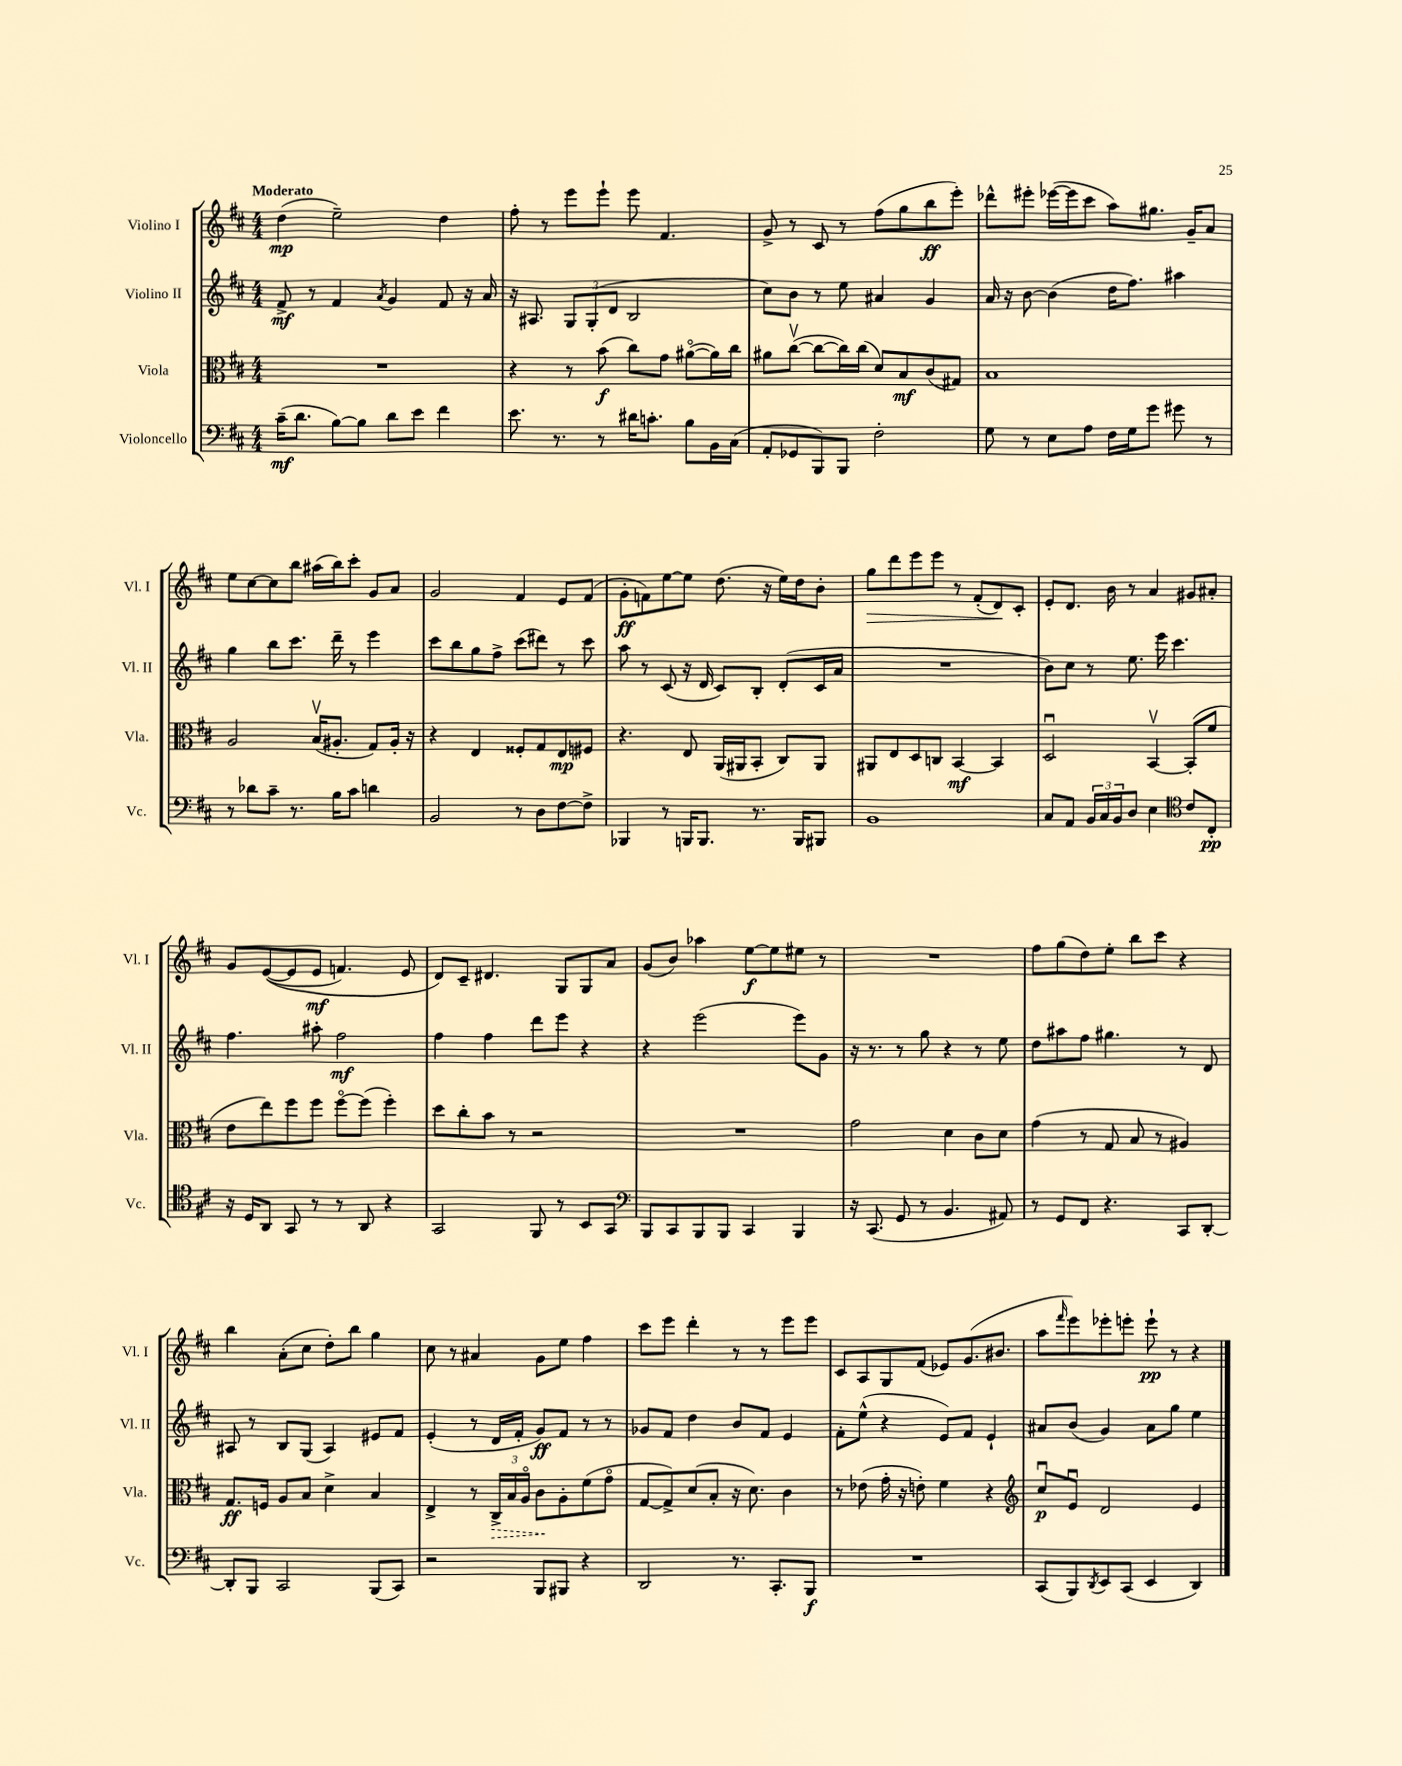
<<
\new StaffGroup <<
\new Staff = "s0" \with { instrumentName = "Violino I" shortInstrumentName = "Vl. I" } {
    \clef treble \key d \major \numericTimeSignature \time 4/4 \tempo "Moderato"
    d''4\mp( e''2--) d''4 |
    fis''8-. r8 e'''8 e'''8-! e'''8 fis'4. |
    g'8-> r8 cis'8 r8 fis''8( g''8 b''8\ff e'''8-.) |
    des'''8-^ eis'''8-. ees'''16~( ees'''16 cis'''8 a''8) gis''8. g'16-- a'8 |
    e''8 cis''8~ cis''8 b''8 ais''16( b''16) cis'''8-. g'8 a'8 |
    g'2 fis'4 e'8 fis'8( |
    g'8-.\ff f'8) e''8~ e''8 d''8.( r16 e''16) d''16 b'8-. |
    g''8\> d'''8 e'''8 e'''8 r8 fis'8-.( d'8\!) cis'8-. |
    e'8-. d'8. b'16 r8 a'4 gis'8 ais'8-. |
    g'8 e'8~(\( e'8 e'8\mf f'4.) e'8 |
    d'8\) cis'8-- dis'4. g8 g8 a'8 |
    g'8( b'8) aes''4 e''8~\f e''8 eis''8 r8 |
    R1 |
    fis''8 g''8( d''8) e''8-. b''8 cis'''8 r4 |
    b''4 a'8-.( cis''8 d''8-.) b''8 g''4 |
    cis''8 r8 ais'4 g'8 e''8 fis''4 |
    cis'''8 e'''8 d'''4-. r8 r8 e'''8 e'''8 |
    cis'8 a8 g8 fis'8( ees'8) g'8.( bis'8. |
    a''8 \grace { fis'''16 } e'''8) ees'''8-. e'''8-. e'''8-!\pp r8 r4 \bar "|." |
}
\new Staff = "s1" \with { instrumentName = "Violino II" shortInstrumentName = "Vl. II" } {
    \clef treble \key d \major \numericTimeSignature \time 4/4
    fis'8->\mf r8 fis'4 \acciaccatura { a'8 } g'4 fis'8 r16 a'16 |
    r16 ais8. \tuplet 3/2 { g8 g8-.( d'8 } b2 |
    cis''8) b'8 r8 e''8 ais'4 g'4 |
    a'16 r16 b'8~ b'4( d''16 fis''8.) ais''4 |
    g''4 b''8 cis'''8. d'''16-- r8 e'''4 |
    cis'''8 b''8 g''8 fis''8-> cis'''8( dis'''8) r8 cis'''8 |
    a''8 r8 cis'8( r16 d'16 cis'8) b8-. d'8-.( cis'16 a'16 |
    R1 |
    b'8) cis''8 r8 e''8. e'''16 cis'''4. |
    fis''4. ais''8-. fis''2\mf |
    fis''4 fis''4 d'''8 e'''8 r4 |
    r4 e'''2( e'''8) g'8 |
    r16 r8. r8 g''8 r4 r8 e''8 |
    d''8 ais''8 fis''8 gis''4. r8 d'8 |
    ais8 r8 b8 g8( ais4) eis'8 fis'8 |
    e'4-.( r8 d'16 fis'16-. g'8\ff) fis'8 r8 r8 |
    ges'8 fis'8 d''4 b'8 fis'8 e'4 |
    fis'8-. e''8-^( r4 e'8) fis'8 e'4-! |
    ais'8 b'8( g'4) ais'8 g''8 e''4 \bar "|." |
}
\new Staff = "s2" \with { instrumentName = "Viola" shortInstrumentName = "Vla." } {
    \clef alto \key d \major \numericTimeSignature \time 4/4
    R1 |
    r4 r8 b'8\f( cis''8) g'8 ais'8~\flageolet( ais'16) cis''16 |
    ais'8 cis''8~\upbow( cis''8~ cis''16) cis''16( d'8) b8\mf cis'8( gis8) |
    b1 |
    a2 b16\upbow( ais8.-. g8) ais16-. r16 |
    r4 e4 fisis8-. g8 e8\mp fis8 |
    r4. e8 a,16( ais,16 b,8-. cis8) ais,8 |
    ais,8 e8 d8 c8 b,4~\mf b,4 |
    d2\downbow b,4~\upbow b,8-.( fis'8 |
    e'8 e''8) fis''8 fis''8 fis''8~\flageolet fis''8( fis''4-.) |
    d''8 cis''8-. b'8 r8 r2 |
    R1 |
    g'2 d'4 cis'8 d'8 |
    g'4( r8 g8 b8 r8 ais4) |
    g8.\ff f16 a8 b8 d'4-> b4 |
    e4-> r8 \tuplet 3/2 { \once \override Hairpin.style = #'dashed-line cis16->\> b16 a16\flageolet } cis'8\! a8-. fis'8( g'8\flageolet |
    g8~ g8->) d'8( b8-. r16 d'8.) cis'4 |
    r8 ees'8( g'16-. r16 e'8-.) fis'4 r4 |
    \clef treble cis''8\downbow\p e'8\downbow d'2 e'4 \bar "|." |
}
\new Staff = "s3" \with { instrumentName = "Violoncello" shortInstrumentName = "Vc." } {
    \clef bass \key d \major \numericTimeSignature \time 4/4
    cis'16--\mf( d'8. b8~) b8 d'8 e'8 fis'4 |
    e'8. r8. r8 dis'16 c'8.-. b8 b,16 cis16( |
    a,8-. ges,8 b,,8) b,,8 fis2-. |
    g8 r8 e8 a8 fis16 g16 g'8 gis'8 r8 |
    r8 des'8 cis'8-- r8. b16 cis'8 d'4 |
    b,2 r8 d8 fis8~ fis8-> |
    bes,,4 r8 b,,16 b,,8. r8. b,,16 bis,,8 |
    b,1 |
    cis8 a,8 \tuplet 3/2 { b,16 cis16 b,16 } d8 e4 \clef tenor cis'8 cis8-.\pp |
    r16 d16 a,8 g,8 r8 r8 a,8 r4 |
    g,2 fis,8 r8 b,8 g,8 |
    \clef bass b,,8 cis,8 b,,8 b,,8 cis,4 b,,4 |
    r16 cis,8.( g,8 r8 b,4. ais,8) |
    r8 g,8 fis,8 r4. cis,8 d,8~-. |
    d,8-. b,,8 cis,2 b,,8( cis,8) |
    r2 b,,8 bis,,8 r4 |
    d,2 r8. cis,8.-. b,,8\f |
    R1 |
    cis,8( b,,8) \acciaccatura { d,8 } e,8 cis,8( e,4 d,4) \bar "|." |
}
>>
>>
\layout { \context { \Score \remove "Bar_number_engraver" } }
